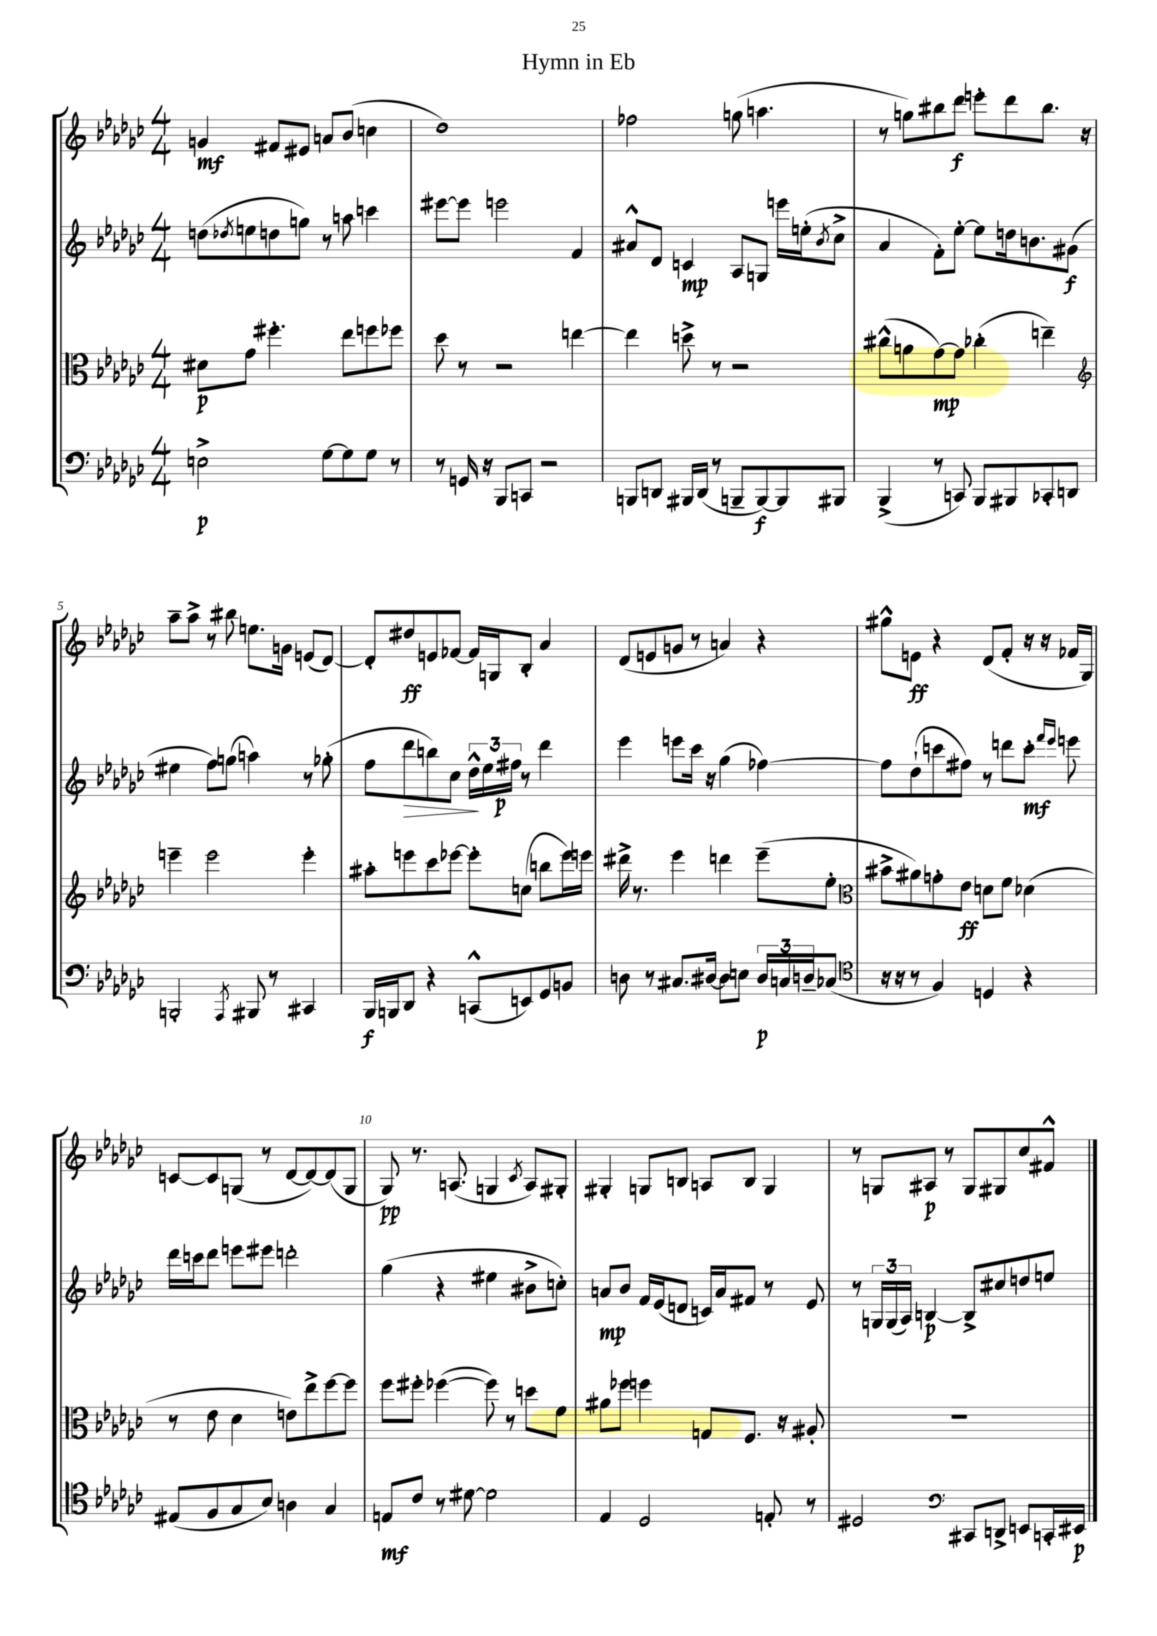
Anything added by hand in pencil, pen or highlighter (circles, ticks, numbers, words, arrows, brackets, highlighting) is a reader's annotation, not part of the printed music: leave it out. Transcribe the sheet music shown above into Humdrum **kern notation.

**kern	**kern	**kern	**kern
*staff4	*staff3	*staff2	*staff1
*clefF4	*clefC3	*clefG2	*clefG2
*k[b-e-a-d-g-c-]	*k[b-e-a-d-g-c-]	*k[b-e-a-d-g-c-]	*k[b-e-a-d-g-c-]
*M4/4	*M4/4	*M4/4	*M4/4
2E^	8d#	(8dd	4g
.	.	8qdd-	.
.	8g-	8ee	.
.	4.ff#'	8dd	8f#
.	.	8gg)	8e#
[8G-	.	8r	8a
8G-]	8ee-	8aa	(8b-
8G-	8ff	4ccc	4cc
8r	8ff-	.	.
=	=	=	=
8r	8dd-	[8eee#	1dd-)
16GG	8r	8eee#]	.
16r	.	.	.
8BBB-	2r	2eee	.
8CC	.	.	.
2r	.	.	.
.	[4ee	4f	.
=	=	=	=
8BBB	4ee]	8a#^^	2ff-
8DD	.	8d-	.
16BBB#	8dd^	4c	.
(16DD	.	.	.
8r	8r	.	.
8BBB~	2r	8A-	(8gg
[8BBB)	.	8G	4.aa
8BBB]	.	16eee	.
.	.	(16ee'	.
.	.	8qb-	.
8BBB#	.	8cc-^	.
=	=	=	=
(4BBB-^	(8cc#^^	4a-	8r
.	8a	.	8gg)
8r	[8g-)	8f')	8bb#
8CC)	8g-]	[8ee-'	8ddd-
8BBB-	(4cc-'	8ee-]	8eee'
8BBB#	.	16dd	8ddd-
.	.	8.b	.
8CC-'	4ee~)	.	8.bb#
8DD	.	(8g#	.
.	.	.	16r
=	=	=	=
*	*clefG2	*	*
2BBB'	4eee~	4ee#	8aa-~
.	.	.	8aa-^
.	2eee	8ff)	8r
.	.	(8gg	8bb#
8qAAA-	.	.	.
8BBB#	.	4aa)	8.ee
8r	.	.	.
.	.	.	16g
4CC#	4eee'	8r	(8e
.	.	(8gg-'	[8d-)
=	=	=	=
16BBB-	8aa#'	8ff	8d-']
16BBB	.	.	.
8DD-	8eee	8ddd-	8dd#
4r	8ccc-	8bb)	8e
.	[8eee-	8cc-	[8f-
(8CC^^	8eee-']	24dd-^^	16f-]
.	.	24ee-	.
.	.	.	16G
.	.	24ff#	.
8EE)	(8cc	8r	8B-'
8GG-	8bb	4ddd-	4a-
8BB	16eee-)	.	.
.	16eee	.	.
=	=	=	=
8D	16ddd#^	4eee-	(8d-
.	8.r	.	.
8r	.	.	8e
8.C#	4eee-	8eee	8g
.	.	16ccc-	8r
[16D#	.	16r	.
8D#]	4ddd	(4gg-	4a)
8E	.	.	.
24D#	(8eee-~	[4ff-)	4r
24C	.	.	.
24D~	.	.	.
(8C-	8ee-'	.	.
=	=	=	=
*clefC4	*clefC3	*	*
16r	8b#^	8ff-]	8gg#^^
16r	.	.	.
8r	8a#)	(8dd-`	8e
4F)	8g'	8ccc	4r
.	8e-	8ff#)	.
4D	8d	8r	(8d-
.	8f	8ddd	8f'
4r	(4d-	8ccc'	16r
.	.	.	16r
.	.	16qqfff	.
.	.	16qqeee-	.
.	.	8eee	16f-
.	.	.	16G-)
=	=	=	=
(8E#	8r	16ddd-	[8c
.	.	16ccc	.
8F	8e-	8ddd-	8c]
8G-	4d-	8eee	(8G
8B-)	.	8eee#	8r
4A	8e)	2ddd'	[8d-
.	8ee-^	.	8d-_)
4G-	[8ff	.	(8d-]
.	8ff]	.	8G
=	=	=	=
8E	8ff	(4gg-	8G-)
8c-	8ff#'	.	8.r
8r	([4ff-	4r	.
.	.	.	(8.A
[8d#	.	.	.
2d#]	8ff-])	4ee#	4G
.	8r	.	.
.	.	.	8qc-
.	8dd	8b#^	8A)
.	8f	8cc')	8G#'
=	=	=	=
4E-	8a#	8a	4G#'
.	8ff-	8b-	.
2D-	4ff	16f	8G
.	.	(16e-	.
.	.	8d	8B
.	8G	16c)	8A
.	.	16a	.
.	8.F	8f#	8B
8E'	.	8r	4G
.	16r	.	.
8r	8A#'	8e-	.
=	=	=	=
2D#	1r	8r	8r
.	.	24G	8G
.	.	(24G	.
.	.	24A-)	.
.	.	[4B	8A#
.	.	.	8r
*clefF4	*	*	*
8CC#	.	8B^]	8G
8DD^	.	8cc#	8G#
8EE	.	8dd	8cc-
16CC'	.	8ee	8f#^^
16EE#	.	.	.
==	==	==	==
*-	*-	*-	*-
